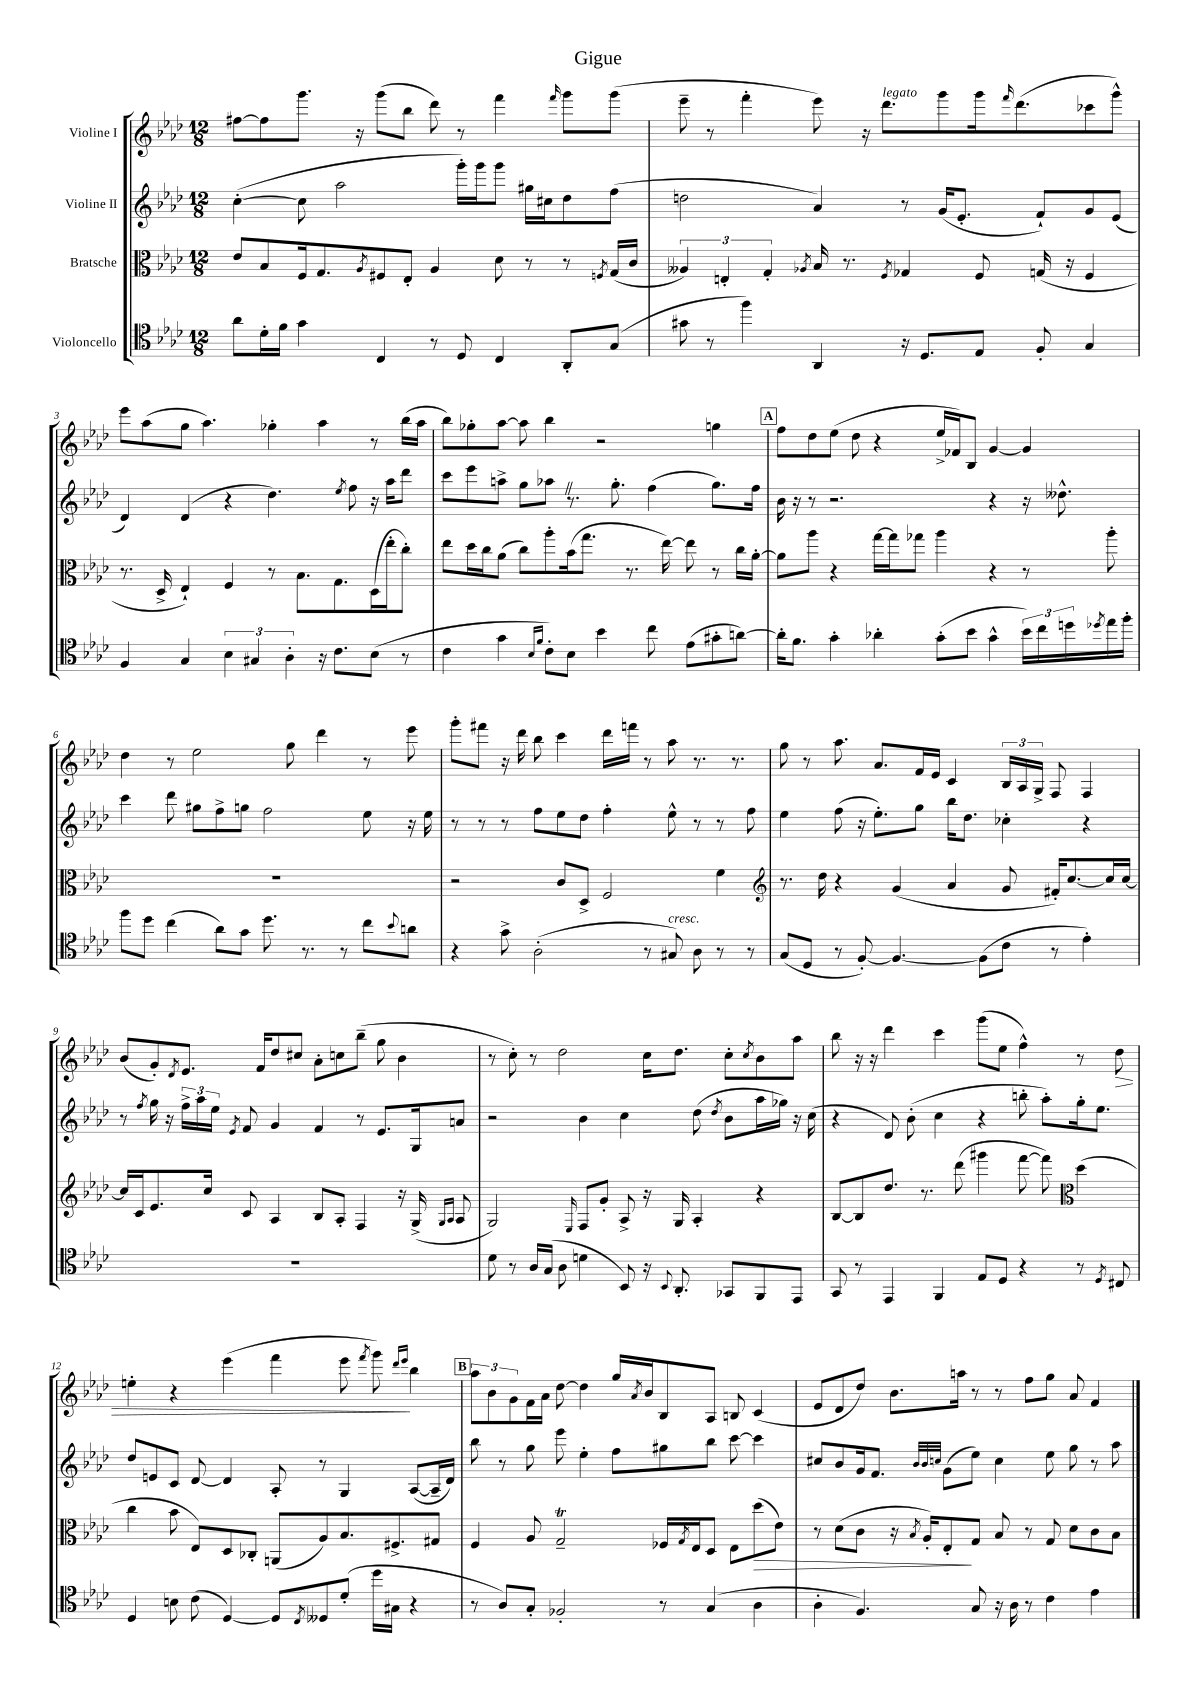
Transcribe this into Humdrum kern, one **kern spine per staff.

**kern	**kern	**dynam	**kern	**kern	**dynam
*part4	*part3	*part3	*part2	*part1	*part1
*staff4	*staff3	*staff3	*staff2	*staff1	*staff1
*I"Violoncello	*I"Bratsche	*	*I"Violine II	*I"Violine I	*
*clefC4	*clefC3	*	*clefG2	*clefG2	*
*k[b-e-a-d-]	*k[b-e-a-d-]	*	*k[b-e-a-d-]	*k[b-e-a-d-]	*
*M12/8	*M12/8	*	*M12/8	*M12/8	*
=1	=1	=1	=1	=1	=1
8a-\L	8e-/L	.	([4cc'\	[8ff#X\L	.
16d-'\L	8B-/	.	.	8ff#\]	.
16f\JJ	.	.	.	.	.
4g\	16F/k	.	8cc\]	8.ggg\J	.
.	8.G/	.	.	.	.
.	.	.	2aa-\	.	.
.	.	.	.	16r	.
.	8qA-/	.	.	.	.
4C/	8F#X/	.	.	(8ggg\L	.
.	8E-'/J	.	.	8bb-\J	.
8r	4A-/	.	.	8ddd-\)	.
8D-/	.	.	16ggg'\LL)	8r	.
.	.	.	16ggg\J	.	.
4C/	8d-\	.	8ggg\J	4fff\	.
.	8r	.	16gg#X\LL	.	.
.	.	.	16cc#X\J	.	.
.	.	.	.	16qqfff/	.
8AA-'/L	8r	.	8dd-\	8ggg\L	.
.	8qFn/	.	.	.	.
(8G/J	(16G/LL	.	(8ff\J	(8ggg\J	.
.	16c/JJ	.	.	.	.
=2	=2	=2	=2	=2	=2
8g#X\	6A--X/)	.	2ddn\	8eee-~\	.
8r	.	.	.	8r	.
.	6En'/	.	.	.	.
4ff\)	.	.	.	4fff'\	.
.	6G'/	.	.	.	.
.	8qA-X/	.	.	.	.
4AA-/	16B-/	.	4a-/)	8eee-\)	.
.	8.r	.	.	.	.
.	.	.	.	16r	.
!	!	!	!	!LO:TX:a:i:t=legato	!
.	.	.	.	8.ddd-\L	.
.	8qF/	.	.	.	.
16r	4G-X/	.	8r	.	.
8.D-/L	.	.	.	.	.
.	.	.	(16g/KL	8ggg\	.
.	.	.	8.e-'/J	.	.
8E-/J	8F/	.	.	16ggg\k	.
.	.	.	.	16qqfff/	.
.	.	.	.	(8.ddd-\	.
8F'/	(16Gn/	.	8f`/L)	.	.
.	16r	.	.	.	.
4G/	4F/	.	8g/	8ccc-X\	.
.	.	.	(8e-/J	8ggg^^\J)	.
!!LO:LB:g=z
=3	=3	=3	=3	=3	=3
4F/	8.r	.	4d-/)	8eee-\L	.
.	.	.	.	(8aa-\	.
.	16D-^/	.	.	.	.
4G/	4E-`/)	.	(4d-/	8gg\J	.
.	.	.	.	4.aa-\)	.
6B-\	4F/	.	4r	.	.
6G#X/	.	.	.	.	.
.	8r	.	4.dd-\)	4gg-X'\	.
6A-'\	.	.	.	.	.
.	8.B-\L	.	.	.	.
16r	.	.	.	4aa-\	.
8.c\L	8.G\	.	.	.	.
.	.	.	8qee-/	.	.
.	.	.	8ff\	.	.
(8B-\J	(16D-\L	.	16r	8r	.
.	16ee-'\J	.	16aa-\KL	.	.
8r	8cc'\J)	.	8ddd-\J	(16bb-\LL	.
.	.	.	.	16aa-\JJ	.
=4	=4	=4	=4	=4	=4
4c\	8ee-\L	.	8ccc\L	8bb-\L)	.
.	16dd-\L	.	8eee-\	8gg-X'\	.
.	16cc\J	.	.	.	.
4g\	(8a-\J	.	8aan^\J	[8aa-\J	.
.	8cc\L)	.	8gg\L	8aa-\]	.
16qqB-/LL	.	.	.	.	.
16qqf/JJ	.	.	.	.	.
8c'\L)	8aa-'\	.	8aa-XZ\J	4bb-\	.
8B-\J	(16b-\k	.	8.r	.	.
.	8.gg\J	.	.	.	.
4b-\	.	.	.	2r	.
.	.	.	8.gg'\	.	.
.	8.r	.	.	.	.
8cc\	.	.	(4ff\	.	.
.	[16ee-\)	.	.	.	.
(8e-\L	8ee-\]	.	.	.	.
8g#X'\	8r	.	8.gg\L)	4ggn\	.
[8an\J)	16cc\LL	.	.	.	.
.	[16a-'\JJ	.	16ff\Jk	.	.
!!LO:REH:place=s1:t=A
=5	=5	=5	=5	=5	=5
16a'\KL]	8a-\L]	.	16b-\	8ff\L	.
8.f\J	.	.	16r	.	.
.	8aa-\J	.	8r	8dd-\	.
4g'\	4r	.	2.r	(8ee-\J	.
.	.	.	.	8dd-\	.
4a-X'\	[16gg\LL	.	.	4r	.
.	16gg\J]	.	.	.	.
.	8gg-X\J	.	.	.	.
(8g'\L	4aa-\	.	.	16ee-^/LL	.
.	.	.	.	16f-X/J)	.
8b-\J	.	.	.	8B-/J	.
4g^^\	4r	.	4r	[4g/	.
24b-\LL)	8r	.	16r	4g/]	.
24cc\	.	.	.	.	.
.	.	.	8.dd--X^^\	.	.
24ddn\	.	.	.	.	.
8qdd-X/	.	.	.	.	.
16ee-\	8aa-'\	.	.	.	.
16ff'\JJ	.	.	.	.	.
!!LO:LB:g=z
=6	=6	=6	=6	=6	=6
8ff\L	1.r	.	4ccc\	4dd-\	.
8dd-\J	.	.	.	.	.
(4cc\	.	.	8ddd-\	8r	.
.	.	.	8gg#X\L	2ee-\	.
8a-\L)	.	.	8ff^\	.	.
8g\J	.	.	8ggn\J	.	.
8.dd-\	.	.	2ff\	.	.
.	.	.	.	8gg\	.
8.r	.	.	.	.	.
.	.	.	.	4ddd-\	.
8r	.	.	.	.	.
8cc\L	.	.	8ee-\	8r	.
8qqb-/	.	.	.	.	.
8an\J	.	.	16r	8eee-\	.
.	.	.	16ee-\	.	.
=7	=7	=7	=7	=7	=7
4r	2r	.	8r	8ggg'\L	.
.	.	.	8r	8fff#X\J	.
8g^\	.	.	8r	16r	.
.	.	.	.	16ddd-\	.
(2A-'\	.	.	8ff\L	8bb-\	.
.	8c/L	.	8ee-\	4ccc\	.
.	8D-^/J	.	8dd-\J	.	.
.	2F/	.	4ff'\	16ddd-\LL	.
.	.	.	.	16fffn\JJ	.
8r	.	.	.	8r	.
!LO:TX:a:i:t=cresc.	!	!	!	!	!
8G#X/)	.	.	8ee-^^\	8aa-\	.
8A-\	.	.	8r	8.r	.
8r	4f\	.	8r	.	.
.	.	.	.	8.r	.
8r	.	.	8ff\	.	.
=8	=8	=8	=8	=8	=8
*	*clefG2	*	*	*	*
(8G/L	8.r	.	4ee-\	8gg\	.
8D-/J	.	.	.	8r	.
.	16dd-\	.	.	.	.
8r	4r	.	(8ff\	8.aa-\	.
[8F'/)	.	.	16r	.	.
.	.	.	8.ee-'\L)	8.a-/L	.
4.F/_	(4g/	.	.	.	.
.	.	.	8gg\J	16f/L	.
.	.	.	.	16e-/JJ	.
.	4a-/	.	16bb-\KL	4c/	.
.	.	.	8.dd-\J	.	.
(8F\L]	.	.	.	.	.
8c\J	8g/	.	4cc-X'\	24B-/LL	.
.	.	.	.	24A-/	.
.	.	.	.	24G^/JJ	.
8r	16f#X'/KL)	.	.	8F/	.
.	[8.cc/	.	.	.	.
4e-'\)	.	.	4r	4F/	.
.	16cc/L]	.	.	.	.
.	[16cc/JJ	.	.	.	.
!!LO:LB:g=z
=9	=9	=9	=9	=9	=9
1.r	16cc/LL]	.	8r	(8b-/L	.
.	16c/J	.	.	.	.
.	.	.	8qff/	.	.
.	8.e-/	.	16gg\	8g'/)	.
.	.	.	16r	.	.
.	.	.	.	8qd-/	.
.	.	.	24ff^\LL	8.e-/J	.
.	.	.	24aa-\	.	.
.	16cc/Jk	.	.	.	.
.	.	.	24ee-\JJ	.	.
.	.	.	8qe-/	.	.
.	8c/	.	8f/	.	.
.	.	.	.	16f/KL	.
.	4A-/	.	4g/	8dd-/	.
.	.	.	.	8cc#X/J	.
.	8B-/L	.	4f/	8a-'\L	.
.	8A-'/J	.	.	8ccn\	.
.	4F/	.	8r	(8bb-~\J	.
.	.	.	8.e-/L	8gg\	.
.	16r	.	.	4b-\	.
.	(16G^/	.	16G/k	.	.
.	16qqG/LL	.	.	.	.
.	16qqA-/JJ	.	.	.	.
.	8A-/	.	8an/J	.	.
=10	=10	=10	=10	=10	=10
8d-\	2G/)	.	2r	8r	.
8r	.	.	.	8cc'\)	.
16A-/LL	.	.	.	8r	.
(16G/JJ	.	.	.	.	.
8A-\	.	.	.	2dd-\	.
.	16qqE-/	.	.	.	.
4dn\	8F/L	.	4b-\	.	.
.	8g'/J	.	.	.	.
8BB-/)	8A-^/	.	4cc\	.	.
16r	16r	.	.	16cc\KL	.
8qqBB-/	.	.	.	.	.
8.AA-'/	16G/	.	.	8.dd-\J	.
.	4A-'/	.	(8dd-\	.	.
.	.	.	8qdd-/	.	.
8GG-X/L	.	.	8b-\L	8cc'\L	.
.	.	.	.	8qcc/	.
8FF/	4r	.	16aa-\L	8b-\	.
.	.	.	16gg-X\JJ)	.	.
8EE-/J	.	.	16r	8aa-\J	.
.	.	.	(16cc\	.	.
=11	=11	=11	=11	=11	=11
8GG/	[8B-/L	.	4r	8bb-\	.
8r	8B-/]	.	.	16r	.
.	.	.	.	16r	.
4EE-/	8.dd-/J	.	8d-/)	4ddd-\	.
.	.	.	(8b-'\	.	.
.	8.r	.	.	.	.
4FF/	.	.	4cc\	4ccc\	.
.	(8ddd-\	.	.	.	.
8E-/L	4ggg#X\	.	4r	(8ggg\L	.
8D-/J	.	.	.	8ee-\J	.
4r	[8fff\	.	8bbn'\	4ff^^\)	.
.	8fff\])	.	8aa-'\L)	.	.
*	*clefC3	*	*	*	*
8r	(4dd-\	.	16gg'\k	8r	.
.	.	.	8.ee-\J	.	.
8qD-/	.	.	.	.	.
!	!	!	!	!	!LO:HP:b
8C#X/	.	.	.	8dd-\	>
!!LO:LB:g=z
=12	=12	=12	=12	=12	=12
4D-/	4cc\	.	8dd-/L	4een'\	.
.	.	.	8en/	.	.
8Bn\	8b-\	.	8c/J	4r	.
(8c\	8E-/L)	.	[8d-/	.	.
[4D-/)	8D-/	.	4d-/]	(4eee-\	.
.	8C-X'/J	.	.	.	.
8D-/L]	(8AAn/L	.	8A-'/	4fff\	.
8qC/	.	.	.	.	.
8D--X/	8A-/)	.	8r	.	.
(8d-'/J	8.B-/	.	4G/	8eee-\	.
.	.	.	.	8qfff/	.
16dd-\LL	.	.	.	8ggg\)	.
16G#X\JJ	8.F#X^/	.	.	.	.
.	.	.	.	16qqddd-/LL	.
.	.	.	.	16qqeee-/JJ	.
4r	.	.	([8A-/L	4bb-\	]
.	8G#X/J	.	16A-~/L]	.	.
.	.	.	16d-/JJ)	.	.
!!LO:REH:place=s1:t=B
=13	=13	=13	=13	=13	=13
8r	4F/	.	8bb-\	12aa-\L	.
.	.	.	.	12b-\	.
8A-/L)	.	.	8r	.	.
.	.	.	.	12g\	.
8G'/J	8A-/	.	8gg\	16f\L	.
.	.	.	.	16a-\JJ	.
2F-X'/	2Gt~/	.	8eee-\	[8dd-\	.
.	.	.	4ee-'\	4dd-\]	.
.	.	.	8ff\L	16gg/LL	.
.	.	.	.	8qa-/	.
.	.	.	.	16b-/J	.
8r	16F-X/LL	.	8gg#X\	8B-/	.
.	8qG/	.	.	.	.
.	16E-/J	.	.	.	.
(4G/	8D-/J	.	8bb-\J	8A-/J	.
.	8E-\L	.	[8ccc\	8Bn/	.
!	!	!LO:HP:b	!	!	!
4A-\	(8dd-\	>	4ccc\]	(4c/	.
.	8e-\J)	.	.	.	.
=14	=14	=14	=14	=14	=14
4A-'\	8r	.	8cc#X/L	8e-/L	.
.	(8d-\L	.	8b-/	8d-/	.
4.F/)	8c\J	.	16g/k	8dd-/J)	.
.	.	.	8.f/J	.	.
.	16r	.	.	8.b-\L	.
.	8qB-/	.	.	.	.
.	16A-'/KL)	.	.	.	.
.	.	.	32qqb-/LLL	.	.
.	.	.	32qqb-/	.	.
.	.	.	32qqccn/JJJ	.	.
.	8E-'/	.	(8g\L	.	.
.	.	.	.	16aan\Jk	.
8G/	8G/J	]	8ee-\J)	8r	.
16r	8B-/	.	4cc\	8r	.
16A-\	.	.	.	.	.
8r	8r	.	.	8ff\L	.
4c\	8G/	.	8ee-\	8gg\J	.
.	8d-\L	.	8gg\	8a-/	.
4e-\	8c\	.	8r	4f/	.
.	8B-\J	.	8aa-\	.	.
==	==	==	==	==	==
*-	*-	*-	*-	*-	*-
